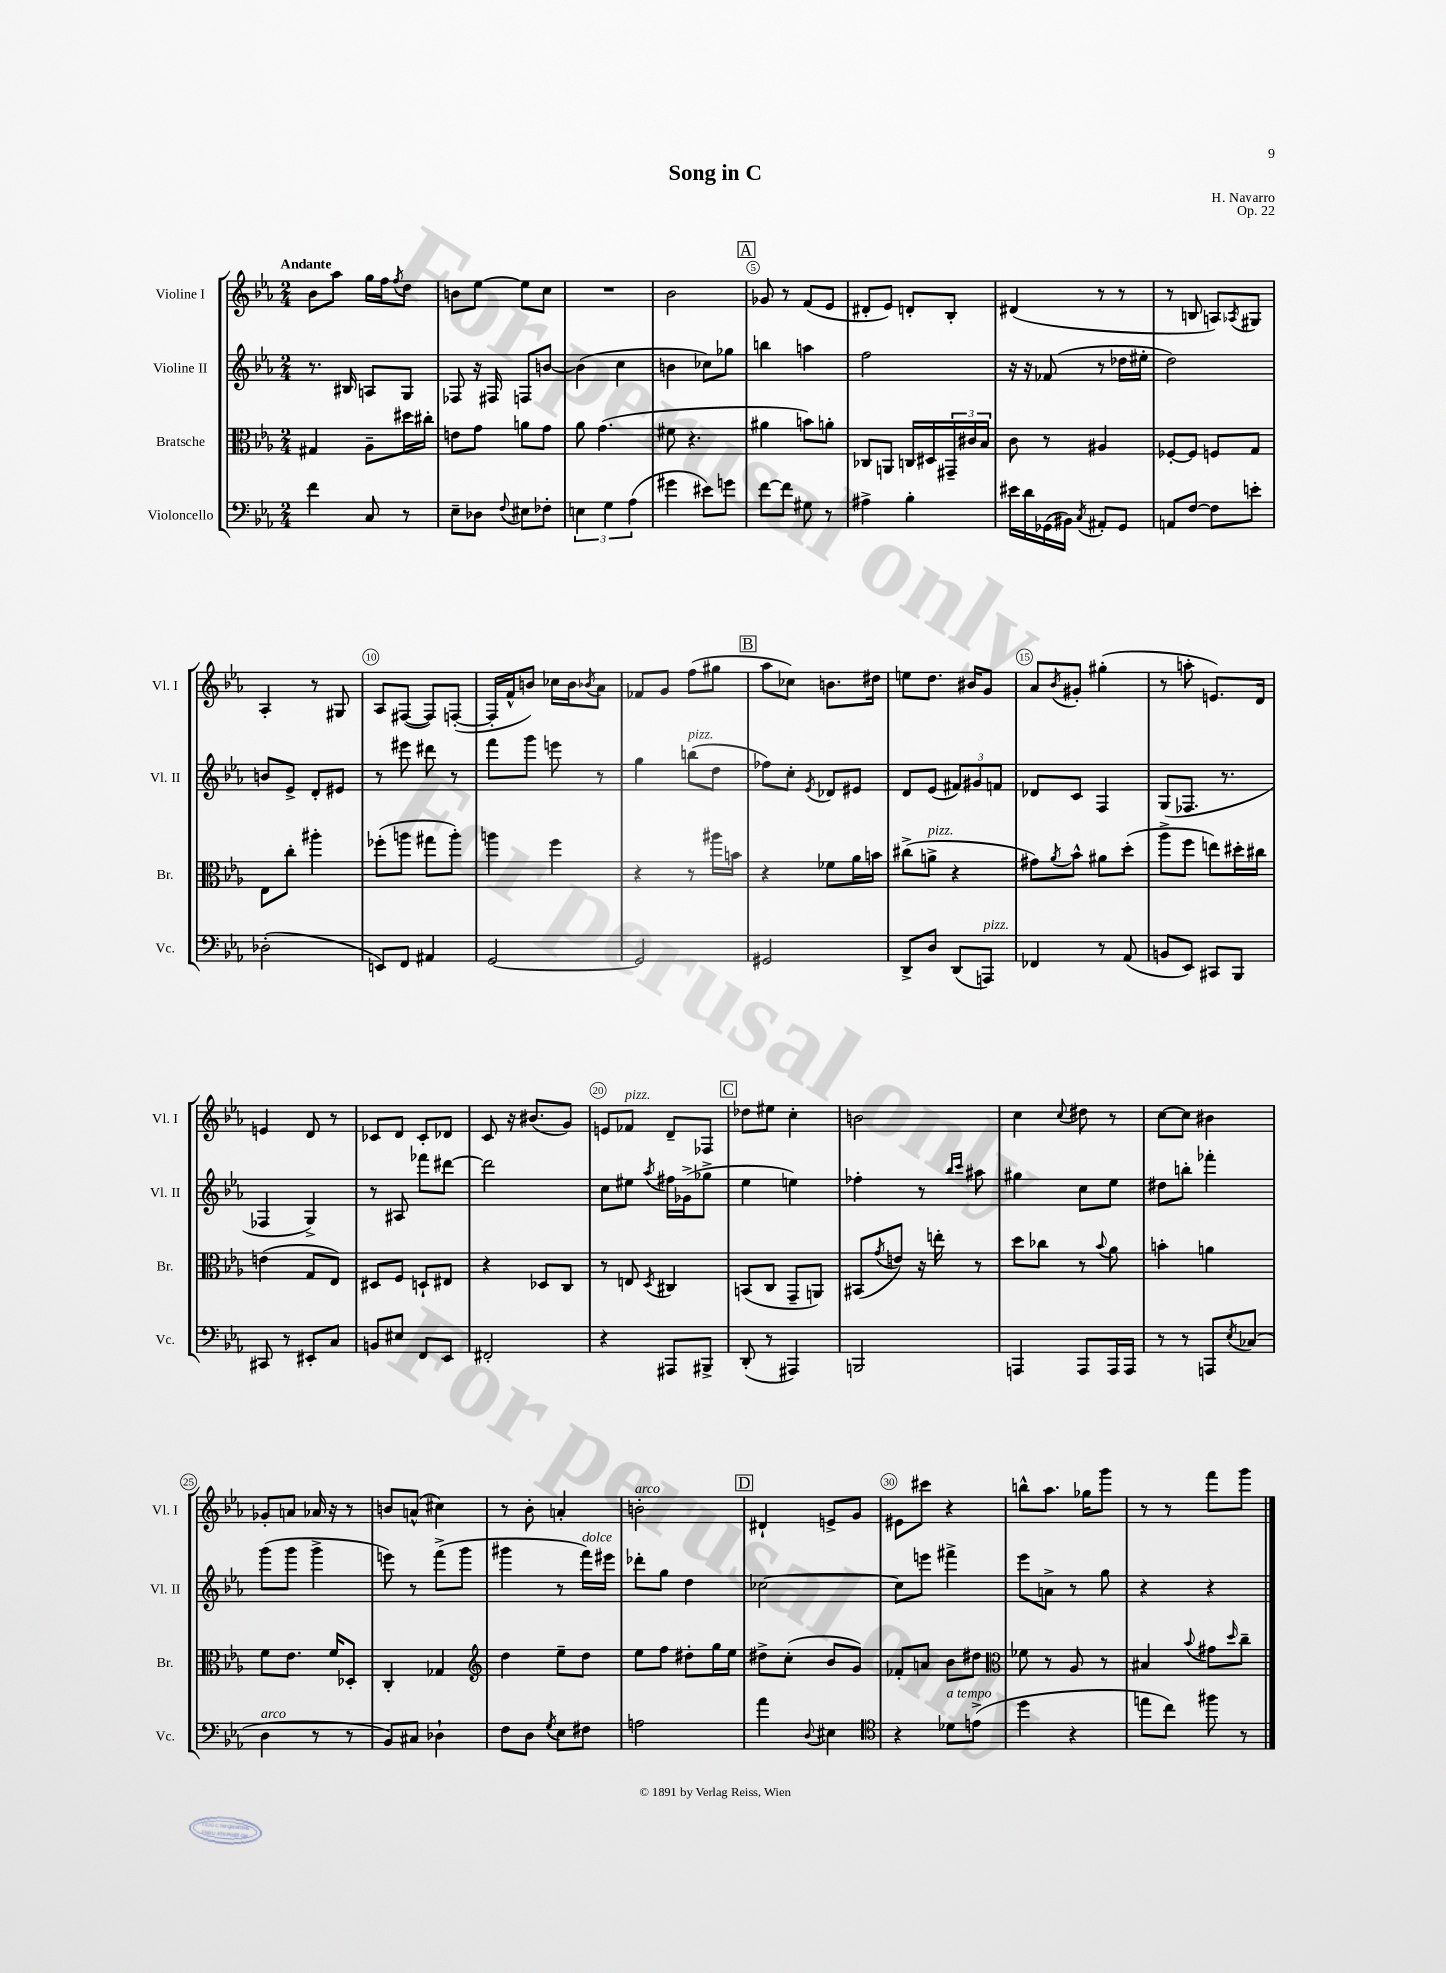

**kern	**kern	**kern	**kern
*part4	*part3	*part2	*part1
*staff4	*staff3	*staff2	*staff1
*I"Violoncello	*I"Bratsche	*I"Violine II	*I"Violine I
*I'Vc.	*I'Br.	*I'Vl. II	*I'Vl. I
*clefF4	*clefC3	*clefG2	*clefG2
*k[b-e-a-]	*k[b-e-a-]	*k[b-e-a-]	*k[b-e-a-]
*M2/4	*M2/4	*M2/4	*M2/4
=1	=1	=1	=1
!	!	!	!LO:TX:a:B:t=Andante
4f\	4G#X/	8.r	8b-\L
.	.	.	8aa-\J
.	.	16B#X/	.
8C/	8A-~\L	8An/L	16gg\LL
.	.	.	16ff\J
.	.	.	8qff/
8r	16dd#X\L	8G/J	8dd\J
.	16cc#X'\JJ	.	.
=2	=2	=2	=2
8E-~\L	8en\L	8F-X/	8bn\L
8D-X\J	8g\J	16r	[8ee-\J
.	.	16F#X/	.
8qqF/	.	.	.
8E#X\L	8an\L	8Fn/L	8ee-\L]
8F-X'\J	8g\J	[8bn/J	8cc\J
=3	=3	=3	=3
6En\	8a-\	(4b\]	2r
.	(4.g\	.	.
6G\	.	.	.
.	.	4cc\	.
(6A-\	.	.	.
=4	=4	=4	=4
4g#X\	8f#X\	4bn\	2b-\
.	4.r	.	.
8e#X\L)	.	8cc-X\L)	.
8gn\J	.	8gg-X\J	.
!!LO:REH:place=s1:t=A
=5	=5	=5	=5
[8f\L	4a#X\	4bbn\	8g-X/
8f\J]	.	.	8r
8G#X\	8bn\L)	4aan\	(8f/L
8r	8an'\J	.	8e-/J
=6	=6	=6	=6
4A#X^\	8C-X/L	2ff\	8d#X'/L
.	8AAn/J	.	8e-/J)
4B-'\	16Cn/LL	.	8dn'/L
.	16D#X/	.	.
.	24GG#X~/	.	8B-'/J
.	24c#X/	.	.
.	24B-/JJ	.	.
=7	=7	=7	=7
16e#X\LL	8c\	16r	(4d#X/
16d\	.	16r	.
(16GG-X\	8r	(8f-X/	.
16BB#X\JJ)	.	.	.
8qC/	.	.	.
8AA#X'/L	4A#X/	8r	8r
8GG-/J	.	16dd-X\LL	8r
.	.	16ee#X'\JJ	.
=8	=8	=8	=8
8AAn/L	[8F-X'/L	2dd\)	8r
[8F/J	8F-/J]	.	8Bn/
8F\L]	8Fn/L	.	8An/L)
.	.	.	8qA-X/
8en'\J	8G/J	.	8G#X/J
!!LO:LB:g=z
=9	=9	=9	=9
(2D-X'\	8E-\L	8bn/L	4A-'/
.	8cc'\J	8e-^/J	.
.	4aa#X'\	8d'/L	8r
.	.	8e#X/J	8G#X/
=10	=10	=10	=10
8EEn/L)	(8ff-X'\L	8r	8A-/L
8FF/J	8aan\J	8eee#X\	([8F#X/J
4AA#X/	8gg#X\L	8ddd#X\	8F#/L])
.	8aa'\J)	8r	([8Fn'/J
=11	=11	=11	=11
[2GG/	4aan\	8fff\L	16F'/LL]
.	.	.	16f^^/J
.	.	8ggg\J	8bn/J)
.	4ff\	8eeen\	16cc-X\LL
.	.	.	16b\J
.	.	.	8qb-X/
.	.	8r	8a-\J
=12	=12	=12	=12
2GG/]	4r	4gg\	8f-X/L
.	.	.	8g/J
!	!	!LO:TX:a:i:t=pizz.	!
.	8r	(8bbn\L	(8ff\L
.	16aa#X\LL	8dd\J	8gg#X\J
.	16bn\JJ	.	.
!!LO:REH:place=s1:t=B
=13	=13	=13	=13
2GG#X/	4r	8ff-X\L)	8aa-\L
.	.	8cc'\J	8cc-X\J)
.	.	8qe-/	.
.	8f-X\L	8d-X/L	8.bn\L
.	16a-\L	8e#X/J	.
.	16bn\JJ	.	16dd#X\Jk
=14	=14	=14	=14
8DD^/L	(8cc#X^\L	8d/L	8een\L
!	!LO:TX:a:i:t=pizz.	!	!
8D/J	8an^\J	(8e-/J	8.dd\J
(8DD/L	4r	12f#X/L)	.
.	.	.	16b#X/KL
.	.	12g#X/	.
!LO:TX:a:i:t=pizz.	!	!	!
8AAAn/J)	.	.	8g/J
.	.	12fn/J	.
=15	=15	=15	=15
4FF-X/	8g#X\L)	8d-X/L	8a-/L
.	8qa-/	.	8qb-/
.	8b-^^\J	8c/J	8g#X'/J
8r	8a#X\L	4F/	(4gg#X'\
(8AA-/	(8dd'\J	.	.
=16	=16	=16	=16
8BBn/L	8aa-^\L	(8G/L	8r
8EE-/J)	8ff\J	8.F-X/J	8aan'\
8CC#X/L	8een\L)	.	8.en/L)
.	.	8.r	.
8BBB-/J	16dd#X'\L	.	.
.	16cc#X\JJ	.	16d/Jk
!!LO:LB:g=z
=17	=17	=17	=17
8CC#X/	(4en\	4F-X/	4en/
8r	.	.	.
8EE#X'/L	8G/L	4G^/)	8d/
8C/J	8E-/J)	.	8r
=18	=18	=18	=18
8BBn/L	8D#X/L	8r	8c-X/L
8E#X/J	8F/J	8A#X/	8d/J
8FF/L	8Dn`/L	8fff-X\L	8c-'/L
8EE-/J	8E#X/J	[8ddd#X\J	8d-X/J
=19	=19	=19	=19
2FF#X'/	4r	2ddd#\]	8c/
.	.	.	16r
.	.	.	(8.b#X/L
.	8D-X/L	.	.
.	8C/J	.	8g/J)
=20	=20	=20	=20
4r	8r	8cc\L	8en/L
!	!	!	!LO:TX:a:i:t=pizz.
.	8En/	8ee#X\J	8f-X/J
.	8qD/	8qaa-/	.
8AAA#X/L	4C#X/	16ff#X\LL	8d~/L
.	.	(16g-X^\J	.
8BBB#X^/J	.	8gg-X^\J	8F-X/J
!!LO:REH:place=s1:t=C
=21	=21	=21	=21
(8DD'/	(8BBn/L	4ee-\	8dd-X\L
8r	8C/J	.	8ee#X\J
4AAA#X/)	8GG~/L	4een\)	4cc'\
.	8AAn/J)	.	.
=22	=22	=22	=22
2BBBn/	(8BB#X/L	4ff-X'\	2bn\
.	8qg/	.	.
.	8en/J)	.	.
.	16r	8r	.
.	16een'\	.	.
.	.	16qqbb-/LL	.
.	.	16qqccc/JJ	.
.	8r	8aa#X\	.
=23	=23	=23	=23
4AAAn/	8dd\L	4gg#X\	4cc\
.	8cc-X\J	.	.
.	.	.	8qqcc/
8AAA/L	8r	8cc\L	8dd#X\
.	8qqb-/	.	.
16AAA/L	8a-\	8ee-\J	8r
16AAA/JJ	.	.	.
=24	=24	=24	=24
8r	4bn'\	8dd#X\L	[8cc\L
8r	.	8bbn'\J	8cc\J]
8AAAn/L	4an\	4fff-X'\	4b#X\
8qE-/	.	.	.
(8C-X/J	.	.	.
!!LO:LB:g=z
=25	=25	=25	=25
!LO:TX:a:i:t=arco	!	!	!
4D\	8f\L	(8ggg\L	8g-X'/L
.	8.e-\J	8ggg\J	8an/J
8r	.	4ggg^\	16a-X/
.	16f/KL	.	16r
8r	8D-X'/J	.	8r
=26	=26	=26	=26
8BB-/L)	4C'/	8eeen\)	8bn/L
8C#X/J	.	8r	(8an^^/J
4D-X`\	4G-X/	(8fff^\L	4cc#X\)
.	.	8ggg\J	.
=27	=27	=27	=27
*	*clefG2	*	*
8F\L	4dd\	4ggg#X\	8r
8D\J	.	.	8b-'\
8qG/	.	.	.
8E-\L	8ee-~\L	8r	4an'/
!	!	!LO:TX:a:i:t=dolce	!
8F#X\J	8dd\J	16fff\LL)	.
.	.	16eee#X\JJ	.
=28	=28	=28	=28
!	!	!	!LO:TX:a:i:t=arco
2An\	8ee-\L	8ddd-X'\L	2bn'\
.	8ff\J	8gg\J	.
.	8dd#X'\L	4dd\	.
.	16gg\L	.	.
.	16ee-\JJ	.	.
!!LO:REH:place=s1:t=D
=29	=29	=29	=29
4a-\	8dd#X^\L	[2cc-X\	4d#X`/
.	(8cc'\J	.	.
8qqD/	.	.	.
4E#X\	8b-/L	.	8en^/L
.	8g/J)	.	8g/J
=30	=30	=30	=30
*clefC4	*	*	*
4r	8f-X'/L	8cc-\L]	8e#X\L
.	8an/J	8eeen\J	8ccc#X\J
!LO:TX:a:i:t=a tempo	!	!	!
8d-X\L	8b-\L	4fff#X^\	4r
(8en^\J	8dd#X\J	.	.
=31	=31	=31	=31
*	*clefC3	*	*
4dd\	8f-X\	8eee-\L	8bbn^^\L
.	8r	8an^\J	8.aa-\J
4r	8A-/	8r	.
.	.	.	16gg-X\KL
.	8r	8gg\	8ggg\J
=32	=32	=32	=32
8een\L	4B#X/	4r	8r
8cc\J)	.	.	8r
.	8qqb-/	.	.
8ff#X\	8g#X\L	4r	8fff\L
.	16qqdd/	.	.
8r	8cc~\J	.	8ggg\J
==	==	==	==
*-	*-	*-	*-
